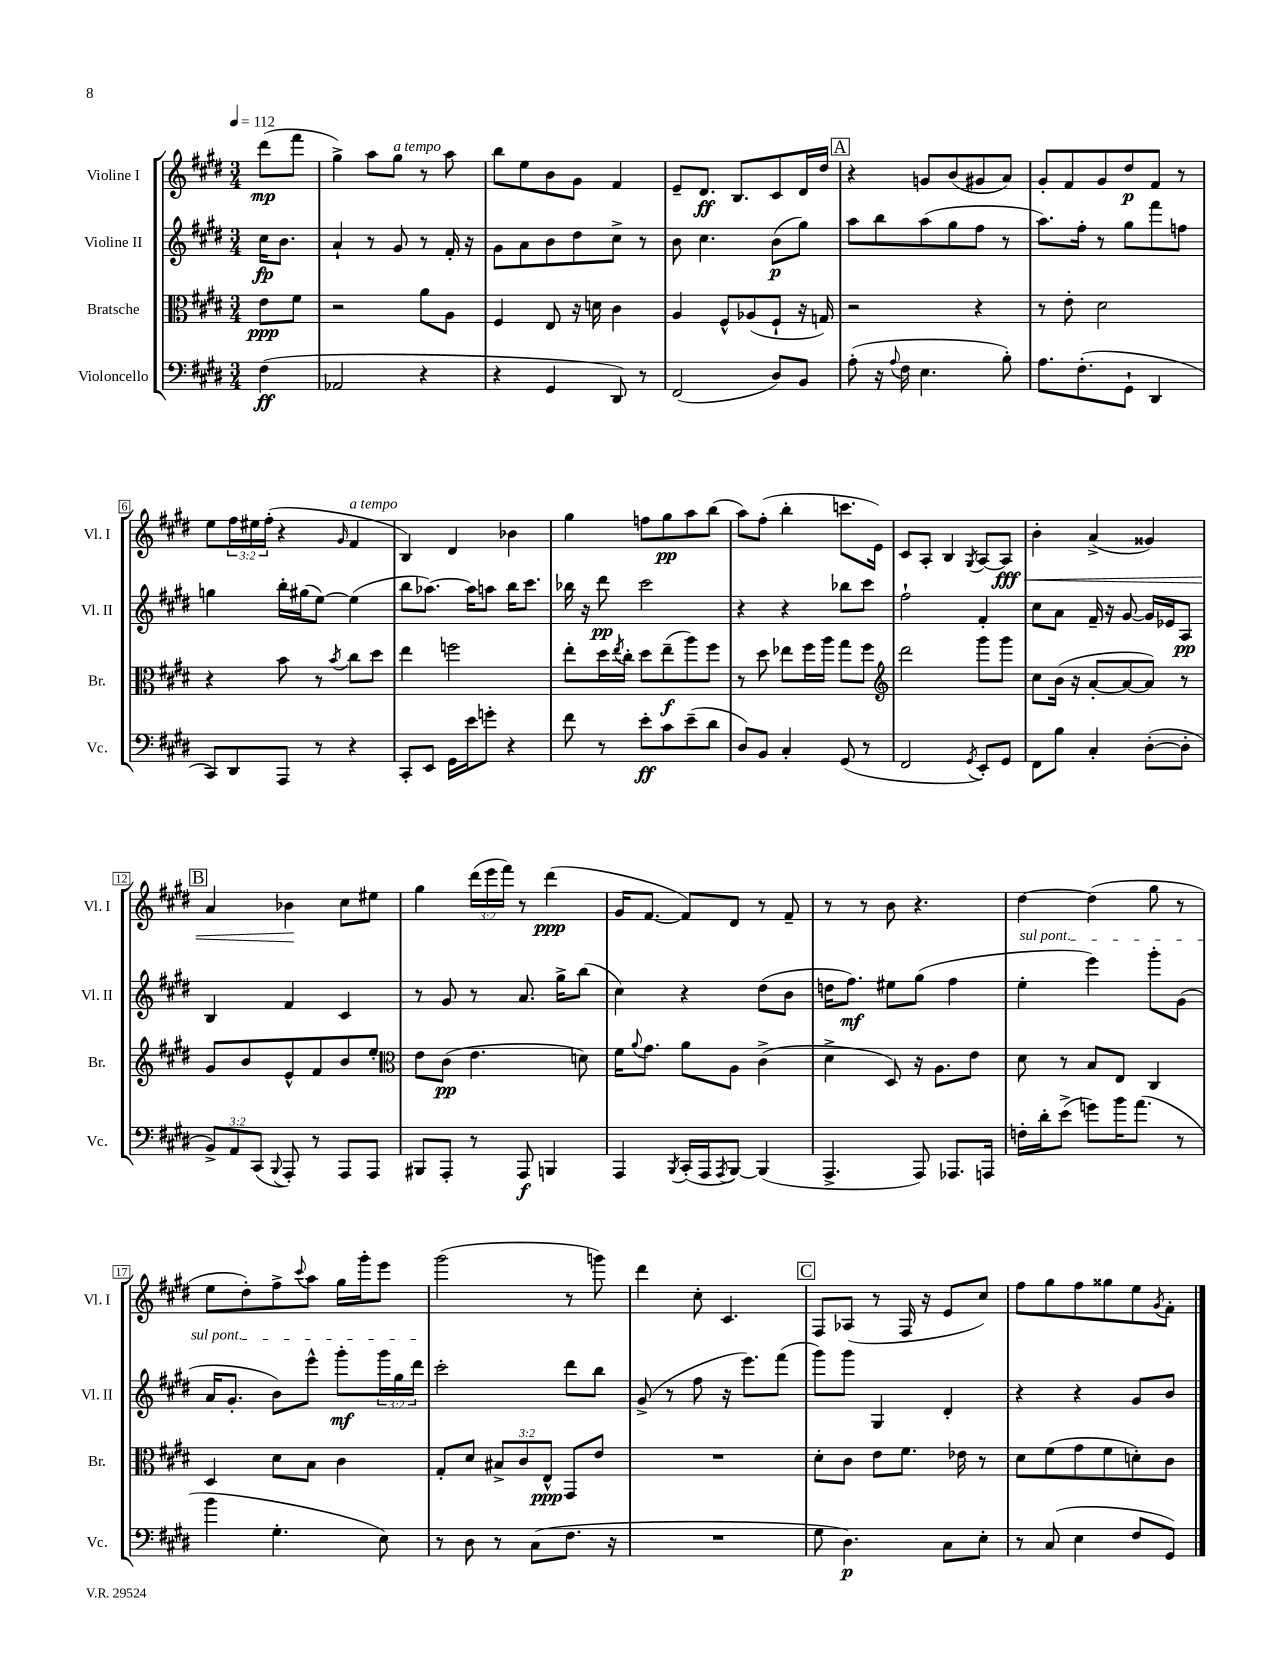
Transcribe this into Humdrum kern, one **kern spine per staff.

**kern	**kern	**kern	**kern
*staff4	*staff3	*staff2	*staff1
*clefF4	*clefC3	*clefG2	*clefG2
*k[f#c#g#d#]	*k[f#c#g#d#]	*k[f#c#g#d#]	*k[f#c#g#d#]
*M3/4	*M3/4	*M3/4	*M3/4
*MM112	*MM112	*MM112	*MM112
(4F#	8e	16cc#	(8ddd#
.	.	8.b	.
.	8f#	.	8fff#
=	=	=	=
2AA-	2r	4a`	4gg#^)
.	.	8r	8aa
.	.	8g#	8gg#
4r	8a	8r	8r
.	8A	16f#'	8aa
.	.	16r	.
=	=	=	=
4r	4F#	8g#	8bb
.	.	8a	8ee
4GG#	8E	8b	8b
.	16r	8dd#	8g#
.	16d	.	.
8DD#)	4c#	8cc#^	4f#
8r	.	8r	.
=	=	=	=
(2FF#	4A	8b	8e~
.	.	4.cc#	8.d#
.	8F#^^	.	.
.	.	.	8.B
.	(8A-	.	.
8D#)	8F#`	(8b	8c#
8BB	16r	8gg#)	16d#
.	16G)	.	16dd#
=	=	=	=
(8A'	2r	8aa	4r
16r	.	8bb	.
8qqA	.	.	.
16F#	.	.	.
4.E	.	(8aa	8g
.	.	8gg#	(8b
.	4r	8ff#	8g#
8B')	.	8r	8a)
=	=	=	=
8.A	8r	8.aa)	8g#'
.	8e'	.	8f#
(8.F#'	.	16ff#'	.
.	2d#	8r	8g#
8GG#`	.	8gg#	8dd#
4DD#	.	8fff#	8f#
.	.	8ff	8r
=	=	=	=
8CC#)	4r	4gg	8ee
8DD#	.	.	24ff#
.	.	.	24ee#
.	.	.	(24ff#'
8AAA	8b	16bb'	4r
.	.	(16gg#	.
8r	8r	[8ee)	.
.	8qb	.	16qqg#
4r	8cc#	(4ee]	4f#
.	8dd#	.	.
=	=	=	=
8CC#'	4ee	8bb	4B)
8EE	.	[8.aa-)	.
16GG#	2ff	.	4d#
16e	.	16aa-]	.
8g'	.	8aa	.
4r	.	16bb	4b-
.	.	8.ccc#	.
=	=	=	=
8f#	8ee'	16bb-	4gg#
.	.	16r	.
8r	16dd#	8ddd#	.
.	8qee	.	.
.	16cc#'	.	.
8e'	8dd#	2ccc#	8ff
8c#	(8ee~	.	8gg#
(8e~	8aa)	.	8aa
8d#	8ff#	.	(8bb
=	=	=	=
8D#)	8r	4r	8aa)
8BB	8dd#	.	(8ff#'
4C#'	8ee-	4r	4bb'
.	16ff#	.	.
.	16aa	.	.
(8GG#	8gg#	8bb-	8.ccc
8r	8ff#	8ccc#	.
.	.	.	16e)
=	=	=	=
*	*clefG2	*	*
2FF#	2ddd#	2ff#`	8c#
.	.	.	8A'
.	.	.	4B
8qGG#	.	.	8qG#
8EE')	8ggg#	4f#'	[8A
8GG#	8ggg#	.	8A]
=	=	=	=
8FF#	8cc#	8cc#	4b'
8B	(16b	8a	.
.	16r	.	.
4C#'	[8a'	16f#~	(4a^
.	.	16r	.
.	8a_	[8g#	.
([8D#'	8a])	16g#]	4g##)
.	.	16e-	.
8D#']	8r	8A	.
=	=	=	=
12BB^)	8g#	4B	4a
12AA	.	.	.
.	8b	.	.
(12CC#	.	.	.
8qqBBB	.	.	.
8AAA')	8e^^	4f#	4b-
8r	8f#	.	.
8AAA	8b	4c#	8cc#
8AAA	8ee'	.	8ee#
=	=	=	=
*	*clefC3	*	*
8BBB#	8e	8r	4gg#
8AAA'	(8c#	8g#	.
8r	4.e	8r	(24ddd#
.	.	.	24eee
.	.	.	24fff#)
8AAA	.	8.a	8r
4BBB	.	.	(4ddd#
.	.	16gg#^	.
.	8d)	(8bb	.
=	=	=	=
4AAA	16f#	4cc#)	16g#
.	8qqa	.	.
.	8.g#	.	[8.f#
8qBBB	.	.	.
(16CC#'	8a	4r	8f#])
16AAA	.	.	.
8qAAA	.	.	.
[8BBB)	8A	.	8d#
(4BBB]	(4c#^	(8dd#	8r
.	.	8b	8f#~
=	=	=	=
4.AAA^	4d#^	16dd	8r
.	.	8.ff#)	.
.	.	.	8r
.	8D#)	8ee#	8b
8AAA)	16r	(8gg#	4.r
.	8.A	.	.
8.AAA-	.	4ff#	.
.	8e	.	.
16AAA	.	.	.
=	=	=	=
16F'	8d#	4ee'	[4dd#
16d#'	.	.	.
(8e^	8r	.	.
8g)	8B	4eee)	(4dd#]
16b	8E	.	.
(8.a	.	.	.
.	4C#	8ggg#'	8gg#
8r	.	(8g#	8r
=	=	=	=
4b	4D#	16a	8ee
.	.	8.g#'	.
.	.	.	8dd#')
4.G#'	8d#	8b)	8ff#^
.	.	.	8qqccc#
.	8B	8eee^^	8aa
.	4c#	8ggg#'	16gg#
.	.	.	16ggg#'
8E)	.	24ggg#	8eee
.	.	24gg#	.
.	.	24ddd#	.
=	=	=	=
8r	8G#'	2ccc#'	(2ggg#
8D#	8d#	.	.
8r	12B#^	.	.
.	12c#	.	.
(8C#	.	.	.
.	12E^^	.	.
8.F#	8GG#	8ddd#	8r
.	8e	8bb	8ggg)
16r	.	.	.
=	=	=	=
2.r	2.r	(8g#^	4ddd#
.	.	8r	.
.	.	8ff#	8cc#'
.	.	16r	4.c#
.	.	8.eee)	.
.	.	(8fff#	.
=	=	=	=
8G#	8d#'	8ggg#)	8F#
4.D#)	8c#	8ggg#	(8A-
.	8e	4G#	8r
.	8.f#	.	16F#
.	.	.	16r
8C#	.	4d#'	8e
.	16e-	.	.
8E'	8r	.	8cc#)
=	=	=	=
8r	8d#	4r	8ff#
(8C#	(8f#	.	8gg#
4E	8g#	4r	8ff#
.	8f#	.	8gg##
8F#	8d')	8g#	8ee
.	.	.	8qg#
8GG#)	8c#	8b	8f#'
==	==	==	==
*-	*-	*-	*-
